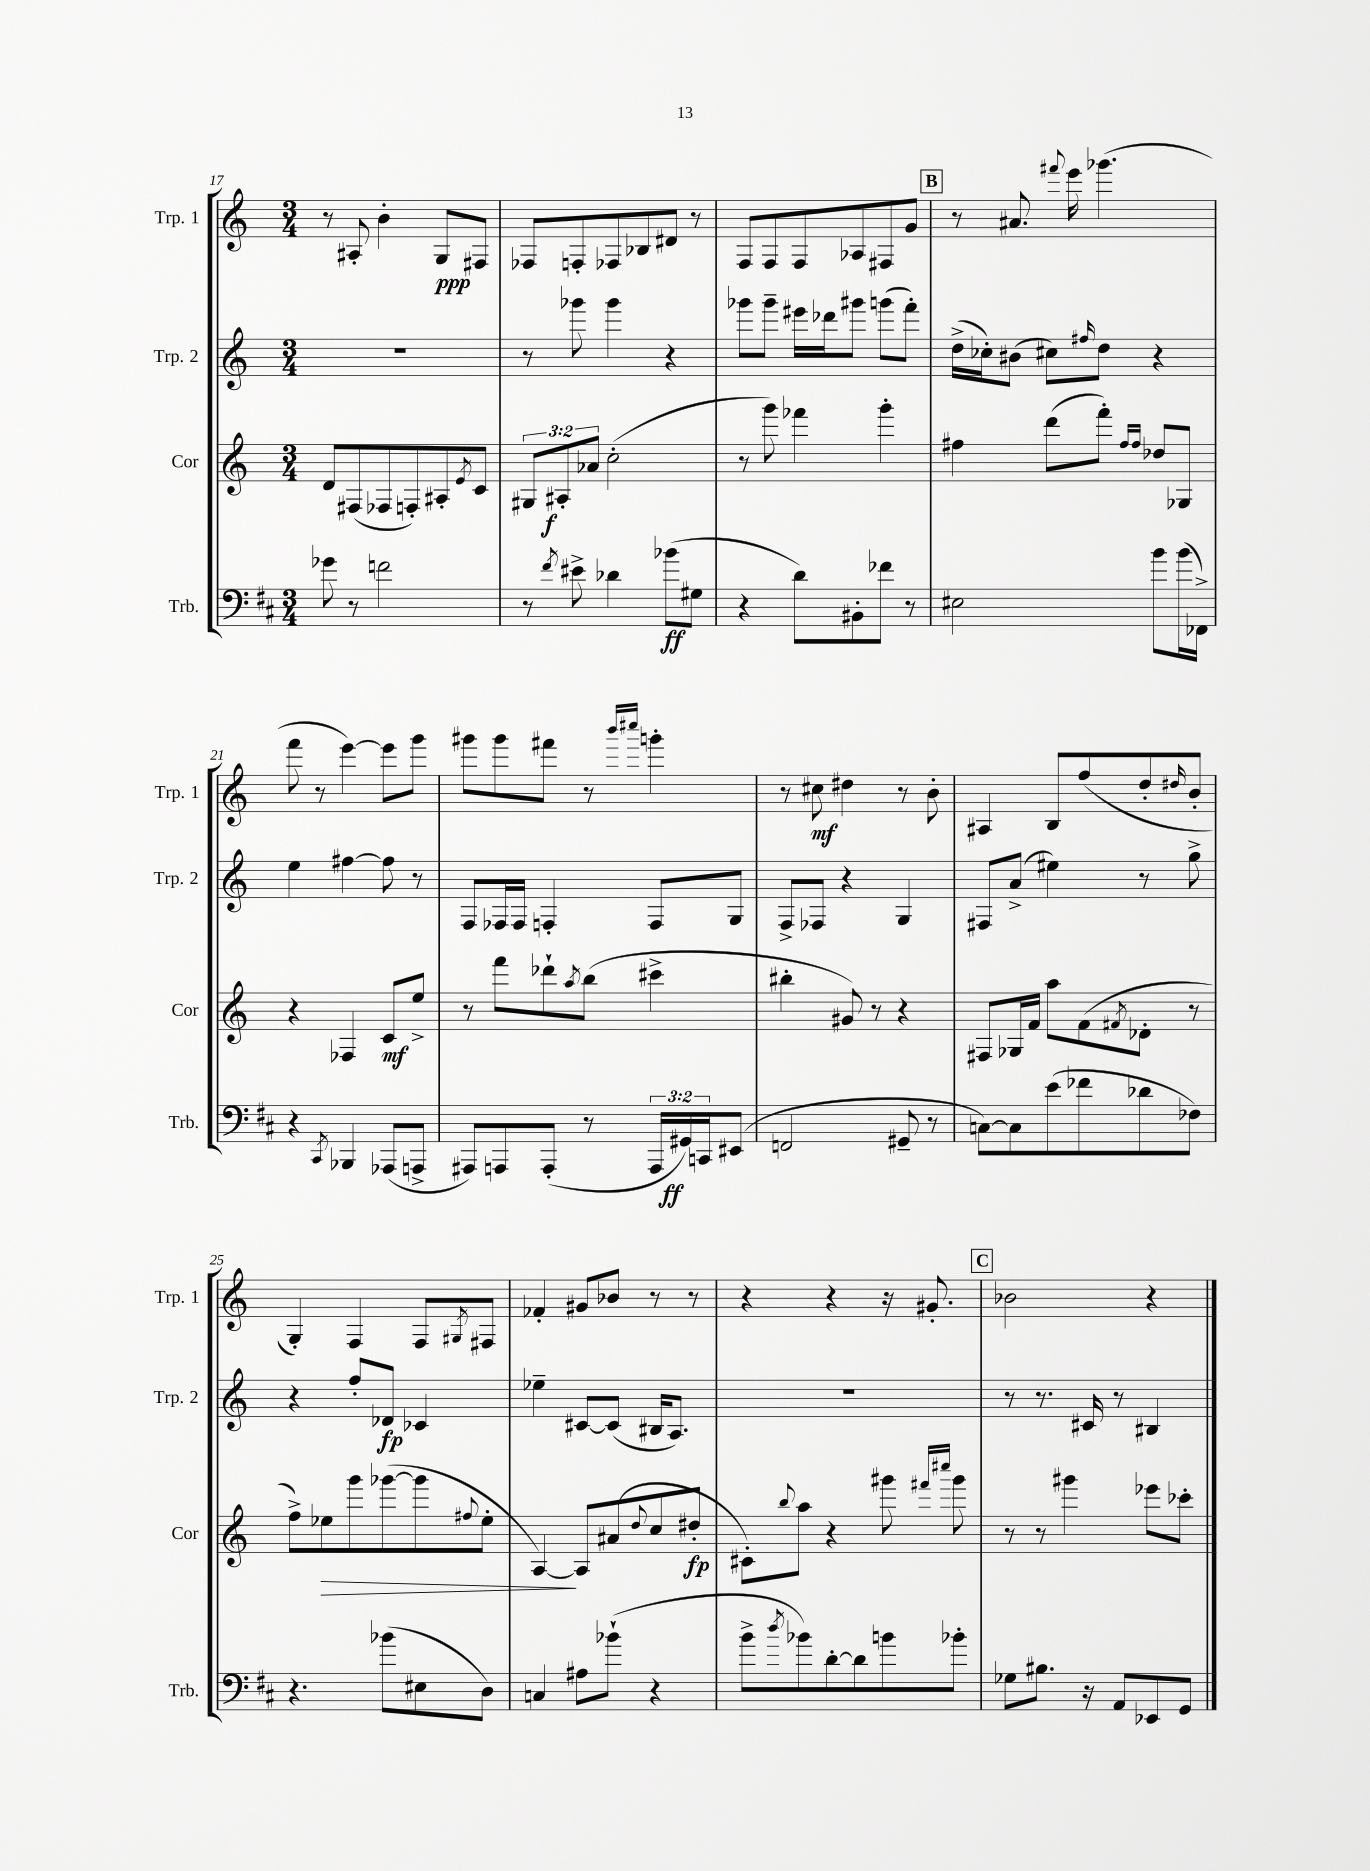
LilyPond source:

<<
\new StaffGroup <<
\new Staff = "s0" \with { instrumentName = "Trp. 1" shortInstrumentName = "Trp. 1" } {
    \clef treble \key c \major \numericTimeSignature \time 3/4
    r8 ais8-. b'4-. g8\ppp fis8 |
    fes8 f8-. fes8 bes8 dis'8 r8 |
    f8 f8 f8 aes8 fis8 g'8 |
    \mark \markup { \box "B" } r8 ais'8. \appoggiatura { fis'''8 } e'''16 ges'''4.( |
    f'''8 r8 e'''4~) e'''8 g'''8 |
    gis'''8 gis'''8 fis'''8 r8 \grace { b'''16 cis''''16 } g'''4-. |
    r8 cis''8\mf dis''4 r8 b'8-. |
    ais4 b8 f''8( d''8-. \grace { dis''16 } b'8-. |
    g4-.) f4 f8 \acciaccatura { gis8 } fis8 |
    fes'4-. gis'8 bes'8 r8 r8 |
    r4 r4 r16 gis'8.-. |
    \mark \markup { \box "C" } bes'2 r4 \bar "|." |
}
\new Staff = "s1" \with { instrumentName = "Trp. 2" shortInstrumentName = "Trp. 2" } {
    \clef treble \key c \major \numericTimeSignature \time 3/4
    R2. |
    r8 ges'''8 ges'''4 r4 |
    ges'''8 ges'''8-- eis'''16 des'''16 gis'''8 g'''8( f'''8-.) |
    \mark \markup { \box "B" } d''16->( ces''16-.) bis'8( cis''8) \grace { fis''16 } d''8 r4 |
    e''4 fis''4~ fis''8 r8 |
    f8 fes16 fes16 f4-. f8 g8 |
    f8-> fes8 r4 g4 |
    fis8 a'8->( eis''4) r8 g''8-> |
    r4 f''8-. des'8\fp ces'4 |
    ees''4-- cis'8~ cis'8( bis16 a8.) |
    R2. |
    \mark \markup { \box "C" } r8 r8. cis'16 r8 bis4 \bar "|." |
}
\new Staff = "s2" \with { instrumentName = "Cor" shortInstrumentName = "Cor" } {
    \clef treble \key c \major \numericTimeSignature \time 3/4 \override Staff.TupletNumber.text = #tuplet-number::calc-fraction-text
    d'8 fis8( fes8 f8-.) ais8-. \acciaccatura { e'8 } c'8 |
    \tuplet 3/2 { gis8 ais8-.\f aes'8 } c''2-.( |
    r8 g'''8) fes'''4 g'''4-. |
    \mark \markup { \box "B" } fis''4 d'''8( f'''8-.) \grace { fis''16 fis''16 } des''8 ges8 |
    r4 fes4 c'8\mf e''8-> |
    r8 f'''8 des'''8-! \acciaccatura { a''8 } b''8( cis'''4-> |
    bis''4-. gis'8) r8 r4 |
    fis8 ges16 f'16 a''8 f'8( \acciaccatura { fis'8 } des'8-. r8 |
    f''8->) ees''8\> g'''8 ges'''8~( ges'''8 \appoggiatura { fis''8 } ees''8-. |
    a4~\!) a8 ais'8( \appoggiatura { d''8 } c''8 dis''8-.\fp |
    cis'8-.) \appoggiatura { b''8 } a''8 r4 gis'''8 \grace { fis'''16 cis''''16 } gis'''8 |
    \mark \markup { \box "C" } r8 r8 gis'''4 ees'''8 ces'''8-. \bar "|." |
}
\new Staff = "s3" \with { instrumentName = "Trb." shortInstrumentName = "Trb." } {
    \clef bass \key d \major \numericTimeSignature \time 3/4 \override Staff.TupletNumber.text = #tuplet-number::calc-fraction-text
    ges'8 r8 f'2 |
    r8 \acciaccatura { fis'8 } eis'8-> des'4 bes'8\ff( gis8 |
    r4 d'8) bis,8-. fes'8 r8 |
    \mark \markup { \box "B" } eis2 b'8 b'16( fes,16->) |
    r4 \acciaccatura { cis,8 } bes,,4 aes,,8( a,,8-> |
    ais,,8) a,,8 a,,8-.( r8 \tuplet 3/2 { a,,16 gis,16\ff) c,16 } eis,8( |
    f,2 gis,8-- r8 |
    c8~) c8 e'8( fes'8 des'8 fes8) |
    r4. bes'8( eis8 d8) |
    c4 ais8 bes'8-!( r4 |
    b'8-> \acciaccatura { d''8 } bes'8) d'8~-. d'8 b'8 bes'8-. |
    \mark \markup { \box "C" } ges8 bis8. r16 a,8 ees,8 g,8 \bar "|." |
}
>>
>>
\layout { \context { \Score currentBarNumber = #17 } }
